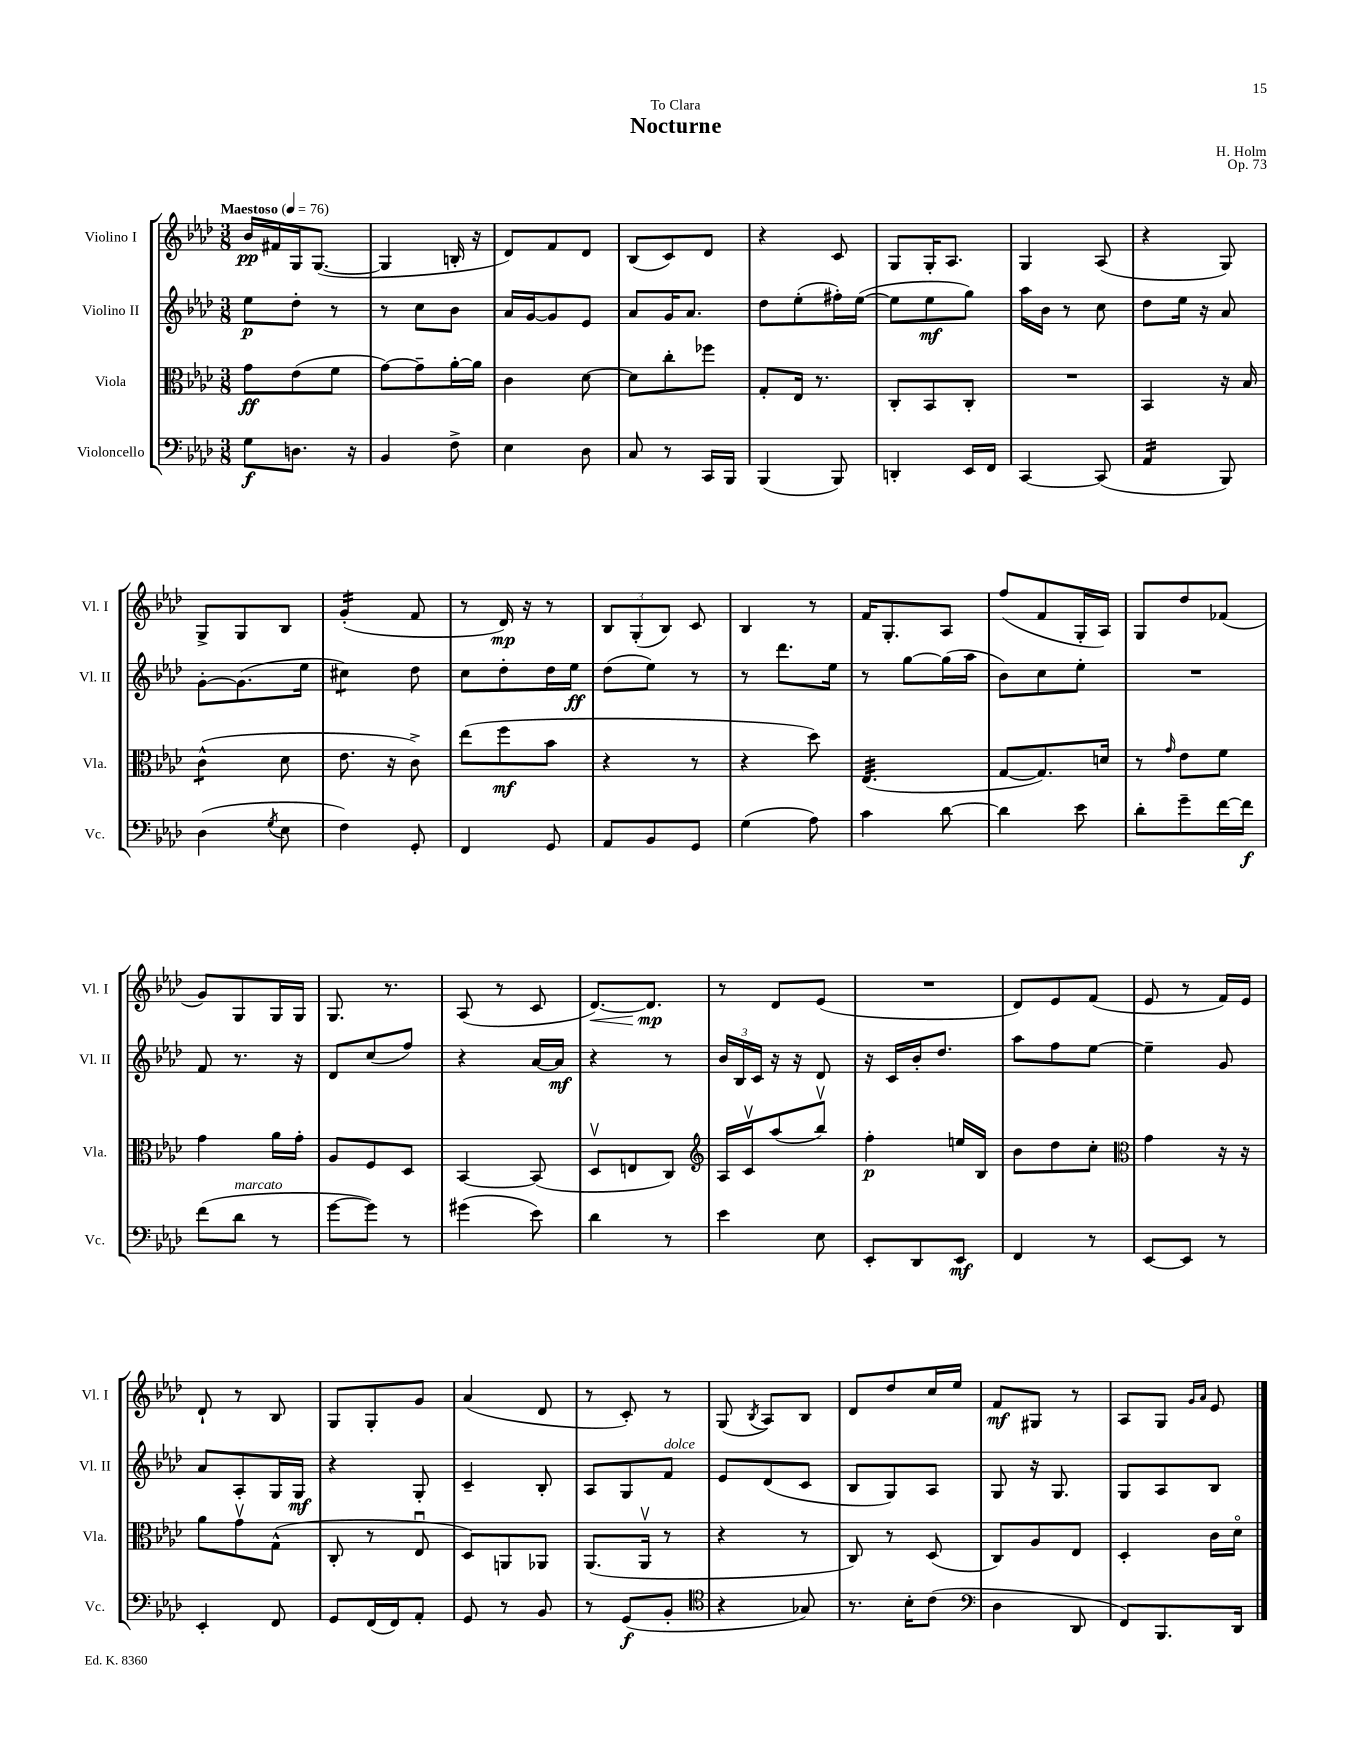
\header { title = "Nocturne" composer = "H. Holm" dedication = "To Clara" opus = "Op. 73" }
<<
\new StaffGroup <<
\new Staff = "s0" \with { instrumentName = "Violino I" shortInstrumentName = "Vl. I" } {
    \clef treble \key aes \major \numericTimeSignature \time 3/8 \tempo "Maestoso" 4 = 76
    \autoBeamOff bes'16[\pp fis'16 g16 g8.]~( |
    g4 b16-. r16 |
    des'8[) f'8 des'8] |
    bes8[( c'8) des'8] |
    r4 c'8 |
    g8[ g16-. aes8.] |
    g4 aes8( |
    r4 g8) |
    g8[-> g8 bes8] |
    g'4:16-.( f'8 |
    r8 des'16\mp) r16 r8 |
    \tuplet 3/2 { bes8[ g8-.( bes8]) } c'8 |
    bes4 r8 |
    f'16[ g8.-. aes8] |
    f''8[( f'8 g16-. aes16]) |
    g8[ des''8 fes'8]( |
    g'8[) g8 g16 g16] |
    g8. r8. |
    aes8( r8 c'8 |
    des'8.[~\<) des'8.]\mp\! |
    r8 des'8[ ees'8]( |
    R4. |
    des'8[) ees'8 f'8]( |
    ees'8 r8 f'16[) ees'16] |
    des'8-! r8 bes8 |
    g8[ g8-. g'8] |
    aes'4( des'8 |
    r8 c'8-.) r8 |
    g8( \acciaccatura { bes8 } aes8[) bes8] |
    des'8[ des''8 c''16 ees''16] |
    f'8[\mf gis8] r8 |
    aes8[ g8] \grace { g'16[ aes'16] } ees'8 \bar "|." |
}
\new Staff = "s1" \with { instrumentName = "Violino II" shortInstrumentName = "Vl. II" } {
    \clef treble \key aes \major \numericTimeSignature \time 3/8
    \autoBeamOff ees''8[\p des''8]-. r8 |
    r8 c''8[ bes'8] |
    aes'16[ g'16~ g'8 ees'8] |
    aes'8[ g'16 aes'8.] |
    des''8[ ees''8-.( fis''16-.) ees''16]~( |
    ees''8[ ees''8\mf g''8]) |
    aes''16[ bes'16] r8 c''8 |
    des''8[ ees''16] r16 aes'8 |
    g'8[~-. g'8.( ees''16] |
    cis''4:8) des''8 |
    c''8[ des''8-. des''16 ees''16]\ff |
    des''8[( ees''8]) r8 |
    r8 des'''8.[ ees''16] |
    r8 g''8[~ g''16( aes''16] |
    bes'8[) c''8 ees''8]-. |
    R4. |
    f'8 r8. r16 |
    des'8[ c''8( f''8]) |
    r4 aes'16[~ aes'16]\mf |
    r4 r8 |
    \tuplet 3/2 { bes'16[ bes16 c'16] } r16 r16 des'8 |
    r16 c'16[ bes'16-. des''8.] |
    aes''8[ f''8 ees''8]~ |
    ees''4-- g'8 |
    aes'8[ aes8-. g16 g16]\mf |
    r4 g8-. |
    c'4-- bes8-. |
    aes8[ g8 f'8]^\markup { \italic "dolce" } |
    ees'8[ des'8( c'8] |
    bes8[ g8) aes8] |
    g8 r16 g8. |
    g8[ aes8 bes8] \bar "|." |
}
\new Staff = "s2" \with { instrumentName = "Viola" shortInstrumentName = "Vla." } {
    \clef alto \key aes \major \numericTimeSignature \time 3/8
    \autoBeamOff g'8[\ff ees'8( f'8] |
    g'8[~) g'8-- aes'16~-. aes'16] |
    c'4 des'8~ |
    des'8[ c''8-. fes''8] |
    g8[-. ees16] r8. |
    c8[-. bes,8 c8]-. |
    R4. |
    bes,4 r16 bes16 |
    c'4:8-^( des'8 |
    ees'8. r16 c'8->) |
    ees''8[( f''8\mf bes'8] |
    r4 r8 |
    r4 des''8) |
    ees4.:32( |
    g8[~ g8.) d'16] |
    r8 \grace { g'16 } ees'8[ f'8] |
    g'4 aes'16[ g'16]-. |
    aes8[ f8 des8] |
    bes,4~ bes,8( |
    des8[\upbow e8 c8]) |
    \clef treble aes16[ c'16\upbow aes''8( bes''8]\upbow) |
    f''4-.\p e''16[ bes16] |
    bes'8[ des''8 c''8]-. |
    \clef alto g'4 r16 r16 |
    aes'8[ g'8\upbow g8]-^( |
    c8-. r8 ees8\downbow |
    des8[) a,8 aes,8] |
    aes,8.[( aes,16]\upbow r8 |
    r4 r8 |
    c8) r8 des8( |
    c8[) aes8 ees8] |
    des4-. c'16[ des'16]\flageolet \bar "|." |
}
\new Staff = "s3" \with { instrumentName = "Violoncello" shortInstrumentName = "Vc." } {
    \clef bass \key aes \major \numericTimeSignature \time 3/8
    \autoBeamOff g8[\f d8.] r16 |
    bes,4 f8-> |
    ees4 des8 |
    c8 r8 c,16[ bes,,16] |
    bes,,4( bes,,8) |
    d,4-. ees,16[ f,16] |
    c,4~ c,8( |
    aes,4:16 bes,,8) |
    des4( \acciaccatura { g8 } ees8 |
    f4) g,8-. |
    f,4 g,8 |
    aes,8[ bes,8 g,8] |
    g4( aes8) |
    c'4 des'8~ |
    des'4 ees'8 |
    des'8[-. g'8-- f'16~ f'16]\f |
    f'8[( des'8]^\markup { \italic "marcato" } r8 |
    g'8[~ g'8]) r8 |
    gis'4( ees'8) |
    des'4 r8 |
    ees'4 ees8 |
    ees,8[-. des,8 ees,8]\mf |
    f,4 r8 |
    ees,8[~ ees,8] r8 |
    ees,4-. f,8 |
    g,8[ f,16( f,16) aes,8]-. |
    g,8 r8 bes,8 |
    r8 g,8[\f( bes,8]-. |
    \clef tenor r4 ges8) |
    r8. bes16[-. c'8]( |
    \clef bass des4 des,8 |
    f,8[) bes,,8. des,16] \bar "|." |
}
>>
>>
\layout { \context { \Score \remove "Bar_number_engraver" } }
